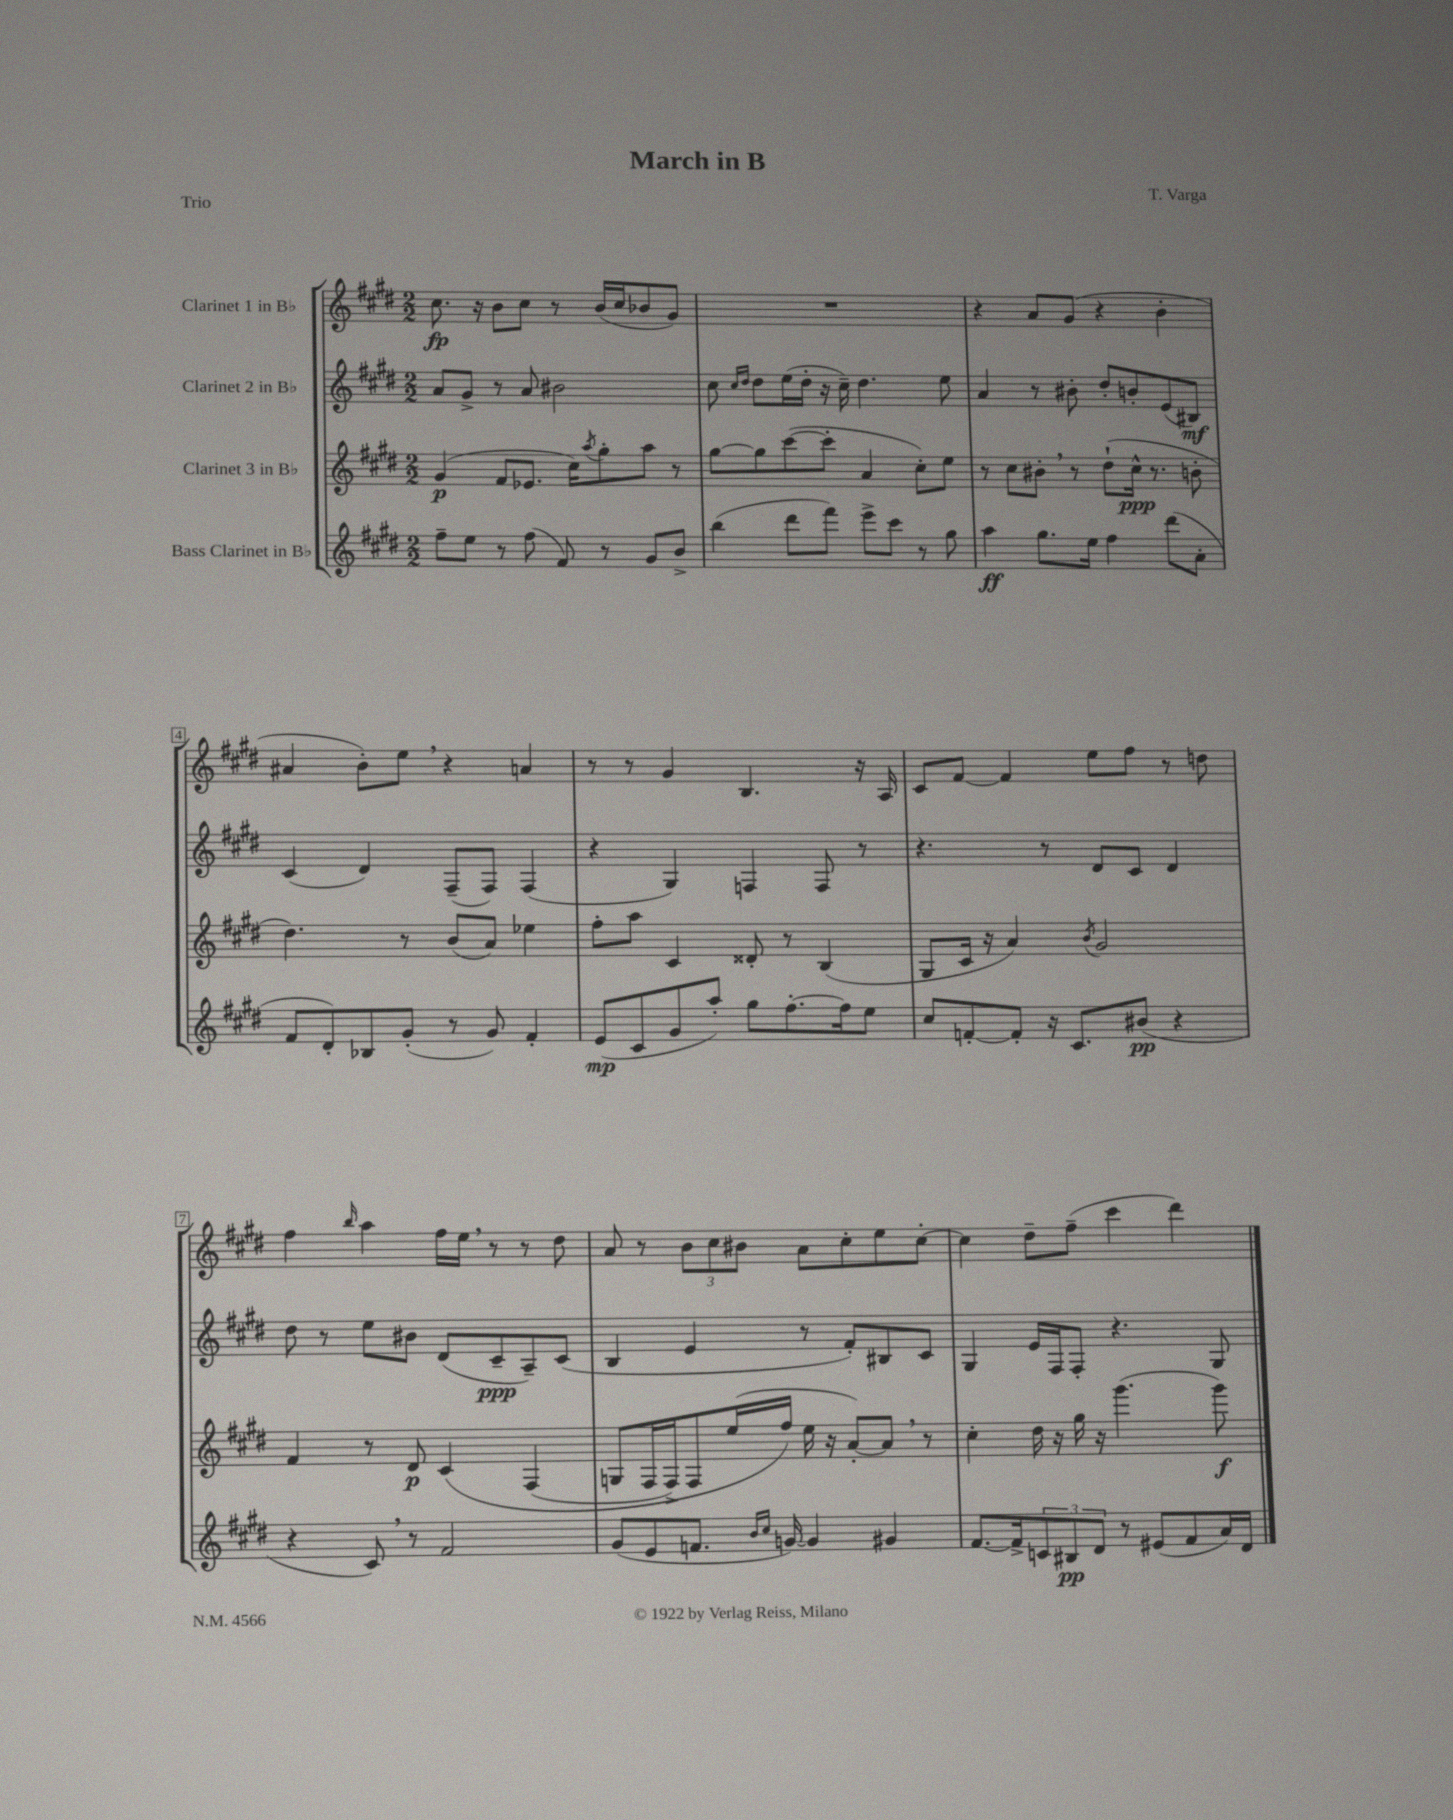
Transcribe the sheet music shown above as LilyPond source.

\header { title = "March in B" composer = "T. Varga" piece = "Trio" }
<<
\new StaffGroup <<
\new Staff = "s0" \with { instrumentName = "Clarinet 1 in Bb" } {
    \clef treble \key e \major \numericTimeSignature \time 2/2
    cis''8.\fp r16 b'8 cis''8 r8 b'16( cis''16 bes'8 gis'8) |
    R1 |
    r4 a'8 gis'8( r4 b'4-. |
    ais'4 b'8-.) e''8 \breathe r4 a'4 |
    r8 r8 gis'4 b4. r16 a16 |
    cis'8 fis'8~ fis'4 e''8 fis''8 r8 d''8 |
    fis''4 \grace { b''16 } a''4 fis''16 e''16 \breathe r8 r8 dis''8 |
    a'8 r8 \tuplet 3/2 { b'8 cis''8 bis'8 } a'8 cis''8-. e''8 cis''8~-. |
    cis''4 dis''8-- fis''8--( cis'''4 dis'''4) \bar "|." |
}
\new Staff = "s1" \with { instrumentName = "Clarinet 2 in Bb" } {
    \clef treble \key e \major \numericTimeSignature \time 2/2
    a'8 gis'8-> r8 a'8 bis'2 |
    cis''8 \grace { cis''16 dis''16 } dis''8 e''16( dis''16-. r16 cis''16--) dis''4. e''8 |
    a'4 r8 bis'8-. dis''8-. b'8-. e'8( bis8\mf) |
    cis'4( dis'4) fis8--( fis8) fis4( |
    r4 gis4) f4 f8 r8 |
    r4. r8 dis'8 cis'8 dis'4 |
    dis''8 r8 e''8 bis'8 dis'8( cis'8--\ppp a8--) cis'8( |
    b4 e'4 r8 fis'8-.) bis8 cis'8 |
    gis4 e'16 fis16 fis8-. r4. gis8 \bar "|." |
}
\new Staff = "s2" \with { instrumentName = "Clarinet 3 in Bb" } {
    \clef treble \key e \major \numericTimeSignature \time 2/2
    gis'4\p( fis'8 ees'8. cis''16) \acciaccatura { a''8 } gis''8-. a''8 r8 |
    gis''8~ gis''8 cis'''8~( cis'''8-. a'4 cis''8-.) e''8 |
    r8 cis''8 bis'8-. \breathe r8 dis''8-!( cis''16-^\ppp r8. b'8-. |
    dis''4.) r8 b'8( a'8) ees''4 |
    fis''8-. a''8 cis'4 disis'8-. r8 b4( |
    gis8 cis'16 r16 a'4) \acciaccatura { b'8 } gis'2 |
    fis'4 r8 dis'8\p cis'4\( fis4( |
    g8 fis16 fis16->) fis8 e''16( fis''16\) e''16 r16 a'8~-.) a'8 \breathe r8 |
    cis''4-. dis''16 r16 gis''16 r16 gis'''4.( gis'''8\f) \bar "|." |
}
\new Staff = "s3" \with { instrumentName = "Bass Clarinet in Bb" } {
    \clef treble \key e \major \numericTimeSignature \time 2/2
    fis''8-- e''8 r8 fis''8( fis'8) r8 gis'8 b'8-> |
    b''4( dis'''8 fis'''8) e'''8-> cis'''8 r8 gis''8 |
    a''4\ff gis''8. e''16 fis''4 dis'''8( a'8-. |
    fis'8 dis'8-.) bes8 gis'8-.( r8 gis'8) fis'4-. |
    e'8\mp( cis'8 gis'8 a''8-.) gis''8 fis''8.~-. fis''16 e''8 |
    cis''8 f'8~-. f'8-. r16 cis'8. bis'8\pp( r4 |
    r4 cis'8) \breathe r8 fis'2 |
    gis'8( e'8 f'8. \grace { b'16 cis''16 } g'16~) g'4 gis'4 |
    fis'8.~ fis'16-> \tuplet 3/2 { c'8 bis8\pp dis'8 } r8 eis'8( fis'8 a'16) dis'16 \bar "|." |
}
>>
>>
\layout { \context { \Score \override BarNumber.stencil = #(make-stencil-boxer 0.1 0.3 ly:text-interface::print) } }
